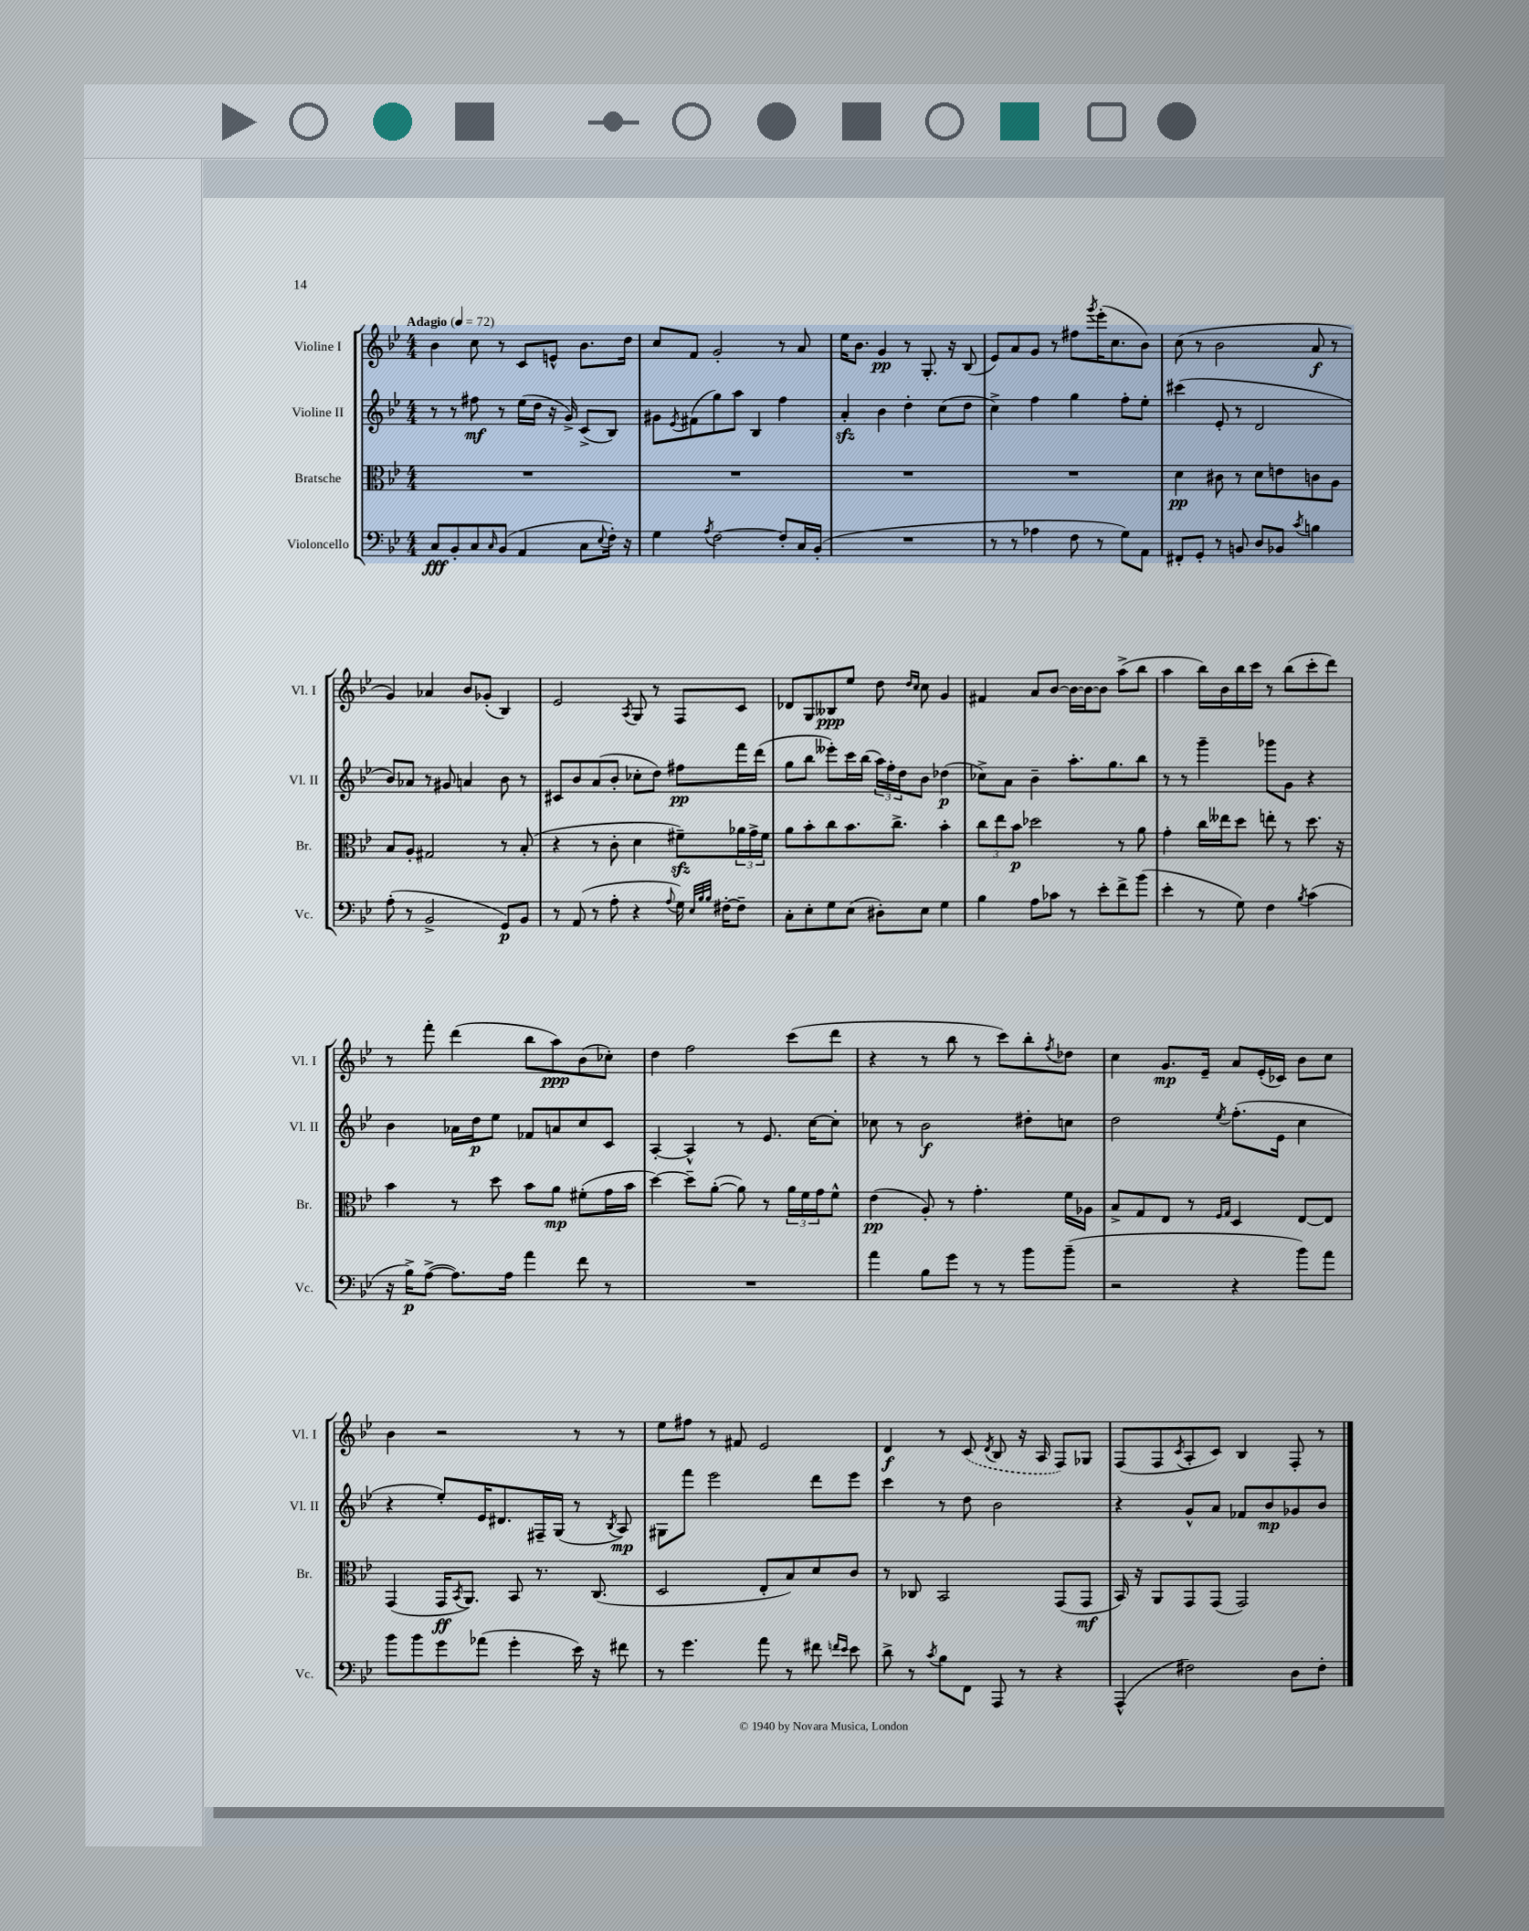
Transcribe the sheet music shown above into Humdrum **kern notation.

**kern	**kern	**kern	**kern
*staff4	*staff3	*staff2	*staff1
*clefF4	*clefC3	*clefG2	*clefG2
*k[b-e-]	*k[b-e-]	*k[b-e-]	*k[b-e-]
*M4/4	*M4/4	*M4/4	*M4/4
*MM72	*MM72	*MM72	*MM72
8C	1r	8r	4b-
8BB-'	.	8r	.
8C	.	8ff#	8cc
16qqC	.	.	.
(8BB-	.	8r	8r
4AA	.	(16ee-	8c
.	.	16dd	.
.	.	16r	8e^^
.	.	16g^)	.
8C	.	(8c^	8.b-
8qqE-	.	.	.
16F')	.	8B-)	.
16r	.	.	16dd
=	=	=	=
4G	1r	8g#	8cc
.	.	8qe-	.
.	.	(8f#	8f
8qA	.	.	.
[2F	.	8gg)	2g'
.	.	8aa	.
.	.	4B-	.
8F']	.	4ff	8r
16C	.	.	8a
(16BB-'	.	.	.
=	=	=	=
1r	1r	4a'	16ee-
.	.	.	8.b-
.	.	4b-	4g
.	.	4dd'	8r
.	.	.	8.G'
.	.	(8cc	.
.	.	.	16r
.	.	8dd	(8B-
=	=	=	=
8r	1r	4cc^)	8e-)
8r	.	.	8a
4A-	.	4ff	8g
.	.	.	8r
8F	.	4gg	8ff#
.	.	.	8qggg
8r	.	.	(16eee-'
.	.	.	8.cc
8G)	.	8ff'	.
8AA	.	8ee-'	8b-)
=	=	=	=
8FF#'	4d	(4ccc#	(8cc
8GG'	.	.	8r
8r	8c#	8e-'	2b-
8BB	8r	8r	.
8D	8d	2d	.
8BB-	8e	.	.
8qc	.	.	.
4B	8c	.	8a
.	8A	.	8r
=	=	=	=
(8A'	8B-	8b-)	4g)
8r	8A'	8a-	.
2BB-^	2G#	8r	4a-
.	.	8g#	.
.	.	4a	8b-
.	.	.	(8g-'
8GG)	8r	8b-	4B-)
8BB-	(8B-'	8r	.
=	=	=	=
8r	4r	8c#	2e-
(8AA	.	8b-	.
8r	8r	(8a	.
8A'	8c'	8b-'	.
.	.	.	8qA
4r	4d	8cc-'	8G
.	.	8dd)	8r
8qqA	.	.	.
16G)	8f#~)	8ff#	8F
32qqE-	.	.	.
32qqB-	.	.	.
32qqB-	.	.	.
[16F#'	.	.	.
8F#~]	24a-	16fff	8c
.	24g^	.	.
.	.	(16ddd	.
.	24f#	.	.
=	=	=	=
8C'	8a	8gg	8d-
8E-'	8b-'	8bb-	8G
8G	8cc	8eee--')	8B--
(8E-	8.b-	16ccc	8ee-
.	.	(16bb-	.
8D#')	.	24aa)	8dd
.	.	24ff'	.
.	8.cc^	.	.
.	.	24dd	.
.	.	.	16qqdd
.	.	.	16qqcc
8E-	.	8b-	8cc
4G	4b-'	(4dd-	4g
=	=	=	=
4B-	12cc	8cc-^)	4f#
.	12ee-	.	.
.	.	8a	.
.	12b-	.	.
8A	2dd-	4b-~	8a
8c-	.	.	[8b-
8r	.	8.aa'	16b-_
.	.	.	16b-_
8e-'	.	.	8b-]
.	.	8.gg	.
8f^	8r	.	(8aa^
(8b-	8a	8bb-	8bb-
=	=	=	=
4e-'	4g'	8r	4aa
.	.	8r	.
8r	16cc	4ggg~	16bb-)
.	16ee--	.	16b-
8G)	8dd	.	16bb-
.	.	.	16ccc
4F	8ee'	8ggg-	8r
.	8r	8g	(8bb-
8qB-	.	.	.
(4c	8.dd	4r	8ccc'
.	.	.	8ddd)
.	16r	.	.
=	=	=	=
16r	4b-	4b-	8r
16B-^)	.	.	.
([8A^	.	.	8fff'
8.A])	8r	16a-	(4ddd
.	.	16dd	.
.	8dd	8ee-	.
16A	.	.	.
4a	8b-	8f-	8bb-
.	8a	8a	8aa)
8f	(8f#'	8cc	(8b-
8r	16g	8c	8cc-')
.	16b-	.	.
=	=	=	=
1r	[4dd)	[4A'	4dd
.	8dd~]	4A^^]	2ff
.	([8a'	.	.
.	8a])	8r	.
.	8r	8.e-	.
.	24a	.	(8ccc
.	24f	.	.
.	.	[16cc	.
.	24g	.	.
.	8f^^	8cc']	8ddd
=	=	=	=
4a	(4e-	8cc-	4r
.	.	8r	.
8B-	8A')	2b-	8r
8g	8r	.	8bb-
8r	4.g'	.	8r
8r	.	.	8ccc)
8b-	.	8dd#'	8bb-'
.	.	.	8qff
(8b-~	16f	8cc	8dd-
.	16A-	.	.
=	=	=	=
2r	8B-^	2dd	4cc
.	8G	.	.
.	8E-	.	8.g
.	8r	.	.
.	.	.	16e-~
.	16qqF	.	.
.	16qqG	8qee-	.
4r	4D	(8.ff'	8a
.	.	.	(16e-'
.	.	16e-	16c-)
8b-)	[8E-	4cc	8b-
8a	8E-]	.	8cc
=	=	=	=
8b-	(4GG	4r	4b-
8b-	.	.	.
8g	16GG	8ee-')	2r
.	8qBB-	.	.
.	8.AA)	.	.
(8a-	.	16e-	.
.	.	8.d#	.
4g'	8BB-	.	.
.	8.r	16F#~	.
.	.	(16G	.
16e-)	.	8r	8r
16r	(8.C	.	.
.	.	8qB-	.
8f#	.	8A)	8r
=	=	=	=
8r	2D	8G#	8ee-
4.g	.	8fff	8ff#
.	.	2eee-	8r
.	.	.	8f#
8a	8E-'	.	2e-
8r	8B-)	.	.
8f#	8d	8ddd	.
16qqf	.	.	.
16qqe-	.	.	.
8e-	8c	8eee-	.
=	=	=	=
8d^	8r	4ccc	4d
8r	8C-	.	.
8qc	.	.	.
8B-	2BB-	8r	8r
8FF	.	8dd	(8c
.	.	.	8qd
8AAA	.	2b-	8B-
8r	.	.	16r
.	.	.	16A
4r	(8GG	.	8F)
.	8GG	.	8G-
=	=	=	=
(4AAA^^	16BB-)	4r	(8F
.	16r	.	.
.	8AA	.	8F
.	.	.	8qc
2F#)	8GG	8g^^	8A'
.	(8GG	8a	8c)
.	2GG)	8f-	4B-
.	.	8b-	.
8D	.	8g-	8F'
8F#'	.	8b-	8r
==	==	==	==
*-	*-	*-	*-
